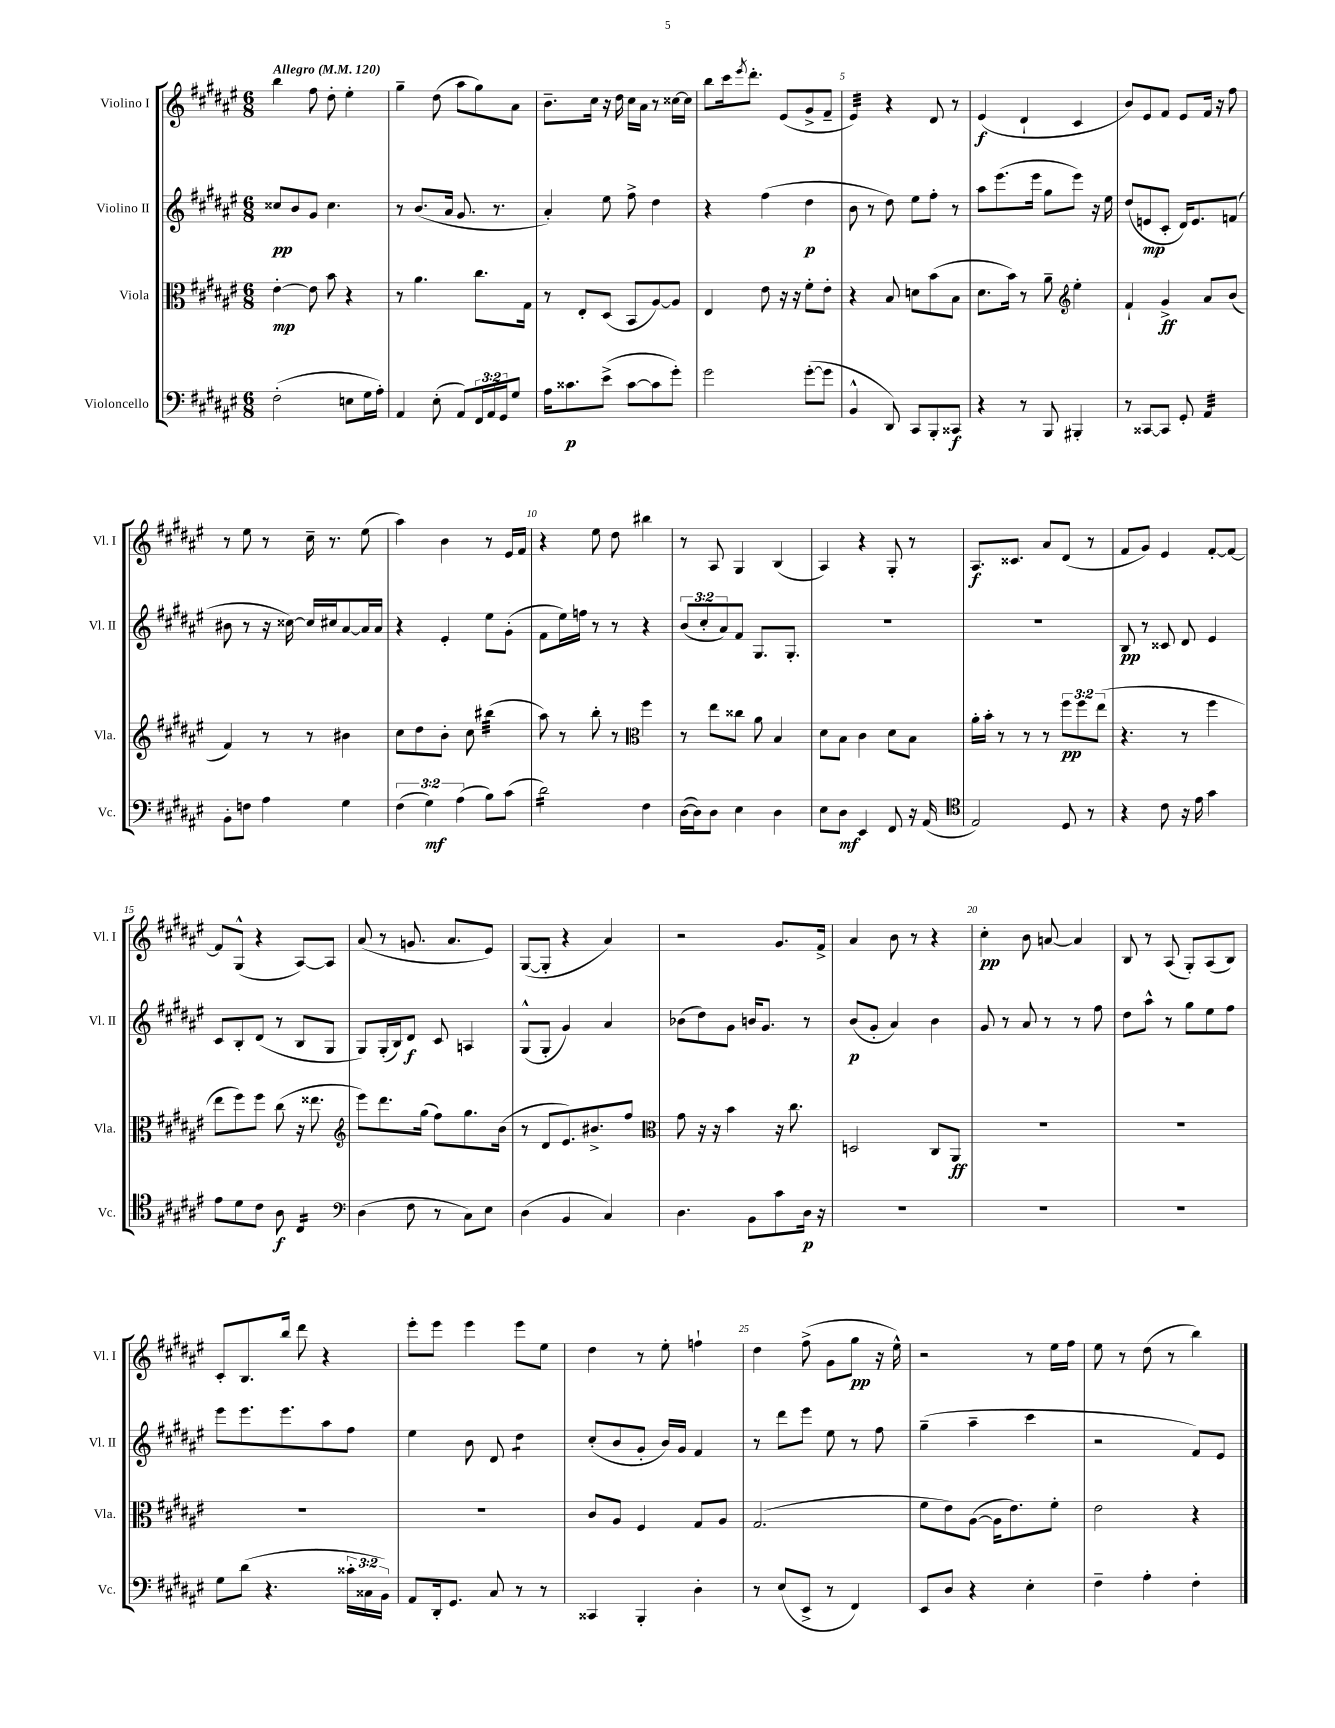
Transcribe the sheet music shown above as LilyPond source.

<<
\new StaffGroup <<
\new Staff = "s0" \with { instrumentName = "Violino I" shortInstrumentName = "Vl. I" } {
    \clef treble \key fis \major \numericTimeSignature \time 6/8 \tempo "Allegro" 4 = 120
    b''4 fis''8 dis''8-. eis''4-. |
    gis''4-- dis''8( ais''8 gis''8) ais'8 |
    b'8.-- cis''16 r16 dis''16 cis''16 ais'16 r8 cisis''16~ cisis''16 |
    b''8 cis'''16 \acciaccatura { eis'''8 } dis'''8.-. eis'8( gis'8-> fis'8-- |
    eis'4:32) r4 dis'8 r8 |
    eis'4\f( dis'4-! cis'4 |
    b'8) eis'8 fis'8 eis'8 fis'16 r16 fis''8 |
    r8 eis''8 r8 cis''16-- r8. eis''8( |
    ais''4) b'4 r8 eis'16 fis'16 |
    r4 eis''8 dis''8 bis''4 |
    r8 ais8 gis4 b4( |
    ais4) r4 gis8-. r8 |
    ais8.\f cisis'8. ais'8 dis'8( r8 |
    fis'8 gis'8) eis'4 fis'8~-. fis'8~ |
    fis'8 gis8-^( r4 ais8~) ais8 |
    ais'8( r8 g'8. ais'8. eis'8) |
    gis8~( gis8-. r4 ais'4) |
    r2 gis'8. fis'16-> |
    ais'4 b'8 r8 r4 |
    cis''4-.\pp b'8 a'8~ a'4 |
    b8 r8 ais8( gis8-.) ais8( b8) |
    cis'8-. b8. b''16 dis'''8 r4 |
    eis'''8-. eis'''8 eis'''4 eis'''8 eis''8 |
    dis''4 r8 eis''8-. f''4-! |
    dis''4 fis''8->( gis'8 gis''8\pp r16 eis''16-^) |
    r2 r8 eis''16 fis''16 |
    eis''8 r8 dis''8( r8 b''4) \bar "|." |
}
\new Staff = "s1" \with { instrumentName = "Violino II" shortInstrumentName = "Vl. II" } {
    \clef treble \key fis \major \numericTimeSignature \time 6/8 \override Staff.TupletNumber.text = #tuplet-number::calc-fraction-text
    cisis''8\pp b'8 gis'8 cisis''4. |
    r8 b'8.( ais'16 gis'8. r8. |
    ais'4-.) eis''8 fis''8-> dis''4 |
    r4 fis''4( dis''4\p |
    b'8 r8 dis''8) eis''8 fis''8-. r8 |
    ais''8 eis'''8.( eis'''16 gis''8 eis'''8) r16 eis''16 |
    dis''8( e'8\mp cis'8-. dis'16) e'8. f'8( |
    bis'8 r8 r16 cisis''16~) cisis''16 cis''16 ais'8~ ais'16 ais'16 |
    r4 eis'4-. eis''8 gis'8-.( |
    fis'8 eis''16) f''16 r8 r8 r4 |
    \tuplet 3/2 { b'8( cis''8-. ais'8) } fis'8 gis8. gis8.-. |
    R2. |
    R2. |
    b8\pp r8 cisis'8 dis'8 eis'4 |
    cis'8 b8-. dis'8( r8 b8 gis8 |
    gis8) gis16-.( b16) dis'8\f cis'8 a4 |
    gis8-^( gis8-. gis'4) ais'4 |
    bes'8( dis''8) gis'8 b'16 gis'8. r8 |
    b'8\p( gis'8-. ais'4) b'4 |
    gis'8 r8 ais'8 r8 r8 fis''8 |
    dis''8 ais''8-^ r8 gis''8 eis''8 fis''8 |
    eis'''8 eis'''8. eis'''8. ais''8 fis''8 |
    eis''4 b'8 dis'8 dis''4:8 |
    cis''8-.( b'8 gis'8-. b'16) gis'16 fis'4 |
    r8 dis'''8 eis'''8 eis''8 r8 fis''8 |
    gis''4--( ais''4-- cis'''4 |
    r2 fis'8) eis'8 \bar "|." |
}
\new Staff = "s2" \with { instrumentName = "Viola" shortInstrumentName = "Vla." } {
    \clef alto \key fis \major \numericTimeSignature \time 6/8 \override Staff.TupletNumber.text = #tuplet-number::calc-fraction-text
    eis'4~-.\mp eis'8 b'8 r4 |
    r8 ais'4. cis''8. gis16 |
    r8 eis8-. dis8( b,8 ais8~) ais8 |
    eis4 eis'8 r16 r16 fis'8-. eis'8-. |
    r4 b8 d'8 b'8( b8 |
    dis'8. b'16) r8 ais'8-- \clef treble eis''4-. |
    fis'4-! gis'4->\ff ais'8 b'8( |
    fis'4) r8 r8 bis'4 |
    cis''8 dis''8 b'8-. cis''8 bis''4:32( |
    ais''8) r8 b''8-. r8 \clef alto fis''4 |
    r8 eis''8 cisis''8 ais'8 b4 |
    dis'8 b8 cis'4 dis'8 b8 |
    ais'16-. b'16-. r8 r8 r8 \tuplet 3/2 { fis''8\pp fis''8 eis''8( } |
    r4. r8 fis''4 |
    eis''8 fis''8) fis''8 cis''8( r16 eisis''8. |
    \clef treble eis'''8) dis'''8. gis''16( fis''8) gis''8. b'16( |
    r8 dis'8 eis'8.) bis'8.-> fis''8 |
    \clef alto gis'8 r16 r16 b'4 r16 cis''8. |
    d2 cis8 ais,8\ff |
    R2. |
    R2. |
    R2. |
    R2. |
    cis'8 ais8 fis4 gis8 ais8 |
    gis2.( |
    fis'8 eis'8) ais8~( ais16 eis'8.) fis'8-. |
    eis'2 r4 \bar "|." |
}
\new Staff = "s3" \with { instrumentName = "Violoncello" shortInstrumentName = "Vc." } {
    \clef bass \key fis \major \numericTimeSignature \time 6/8 \override Staff.TupletNumber.text = #tuplet-number::calc-fraction-text
    fis2-.( e8 gis16 ais16-.) |
    ais,4 eis8-.( ais,8) \tuplet 3/2 { fis,16 ais,16 gis,16 } gis8 |
    ais16 cisis'8.\p eis'8->( cisis'8~ cisis'8 gis'8-.) |
    gis'2 gis'8~-.( gis'8 |
    b,4-^ dis,8) cis,8 b,,8-. cisis,8\f |
    r4 r8 b,,8 bis,,4-. |
    r8 cisis,8~ cisis,8 gis,8-. ais,4:32 |
    b,8-. f8 ais4 gis4 |
    \tuplet 3/2 { fis4( gis4\mf) ais4( } b8) cis'8( |
    dis'2:16) fis4 |
    dis16~( dis16) dis8 eis4 dis4 |
    eis8 dis8\mf eis,4 fis,8 r16 ais,16( |
    \clef tenor eis2) dis8 r8 |
    r4 cis'8 r16 eis'16 gis'4 |
    eis'8 dis'8 cis'8 ais8\f \clef bass cis4:16 |
    dis4( fis8 r8 cis8) eis8 |
    dis4( b,4 cis4) |
    dis4. b,8 cis'8 dis16\p r16 |
    R2. |
    R2. |
    R2. |
    gis8 dis'8( r4. \tuplet 3/2 { cisis'16-. cisis16 b,16) } |
    ais,8 dis,16-. gis,8. cis8 r8 r8 |
    cisis,4 b,,4-. dis4-. |
    r8 eis8( eis,8-> r8 fis,4) |
    eis,8 dis8 r4 eis4-. |
    fis4-- ais4-. fis4-. \bar "|." |
}
>>
>>
\layout { \context { \Score \override BarNumber.break-visibility = ##(#f #t #t) barNumberVisibility = #(every-nth-bar-number-visible 5) } }
